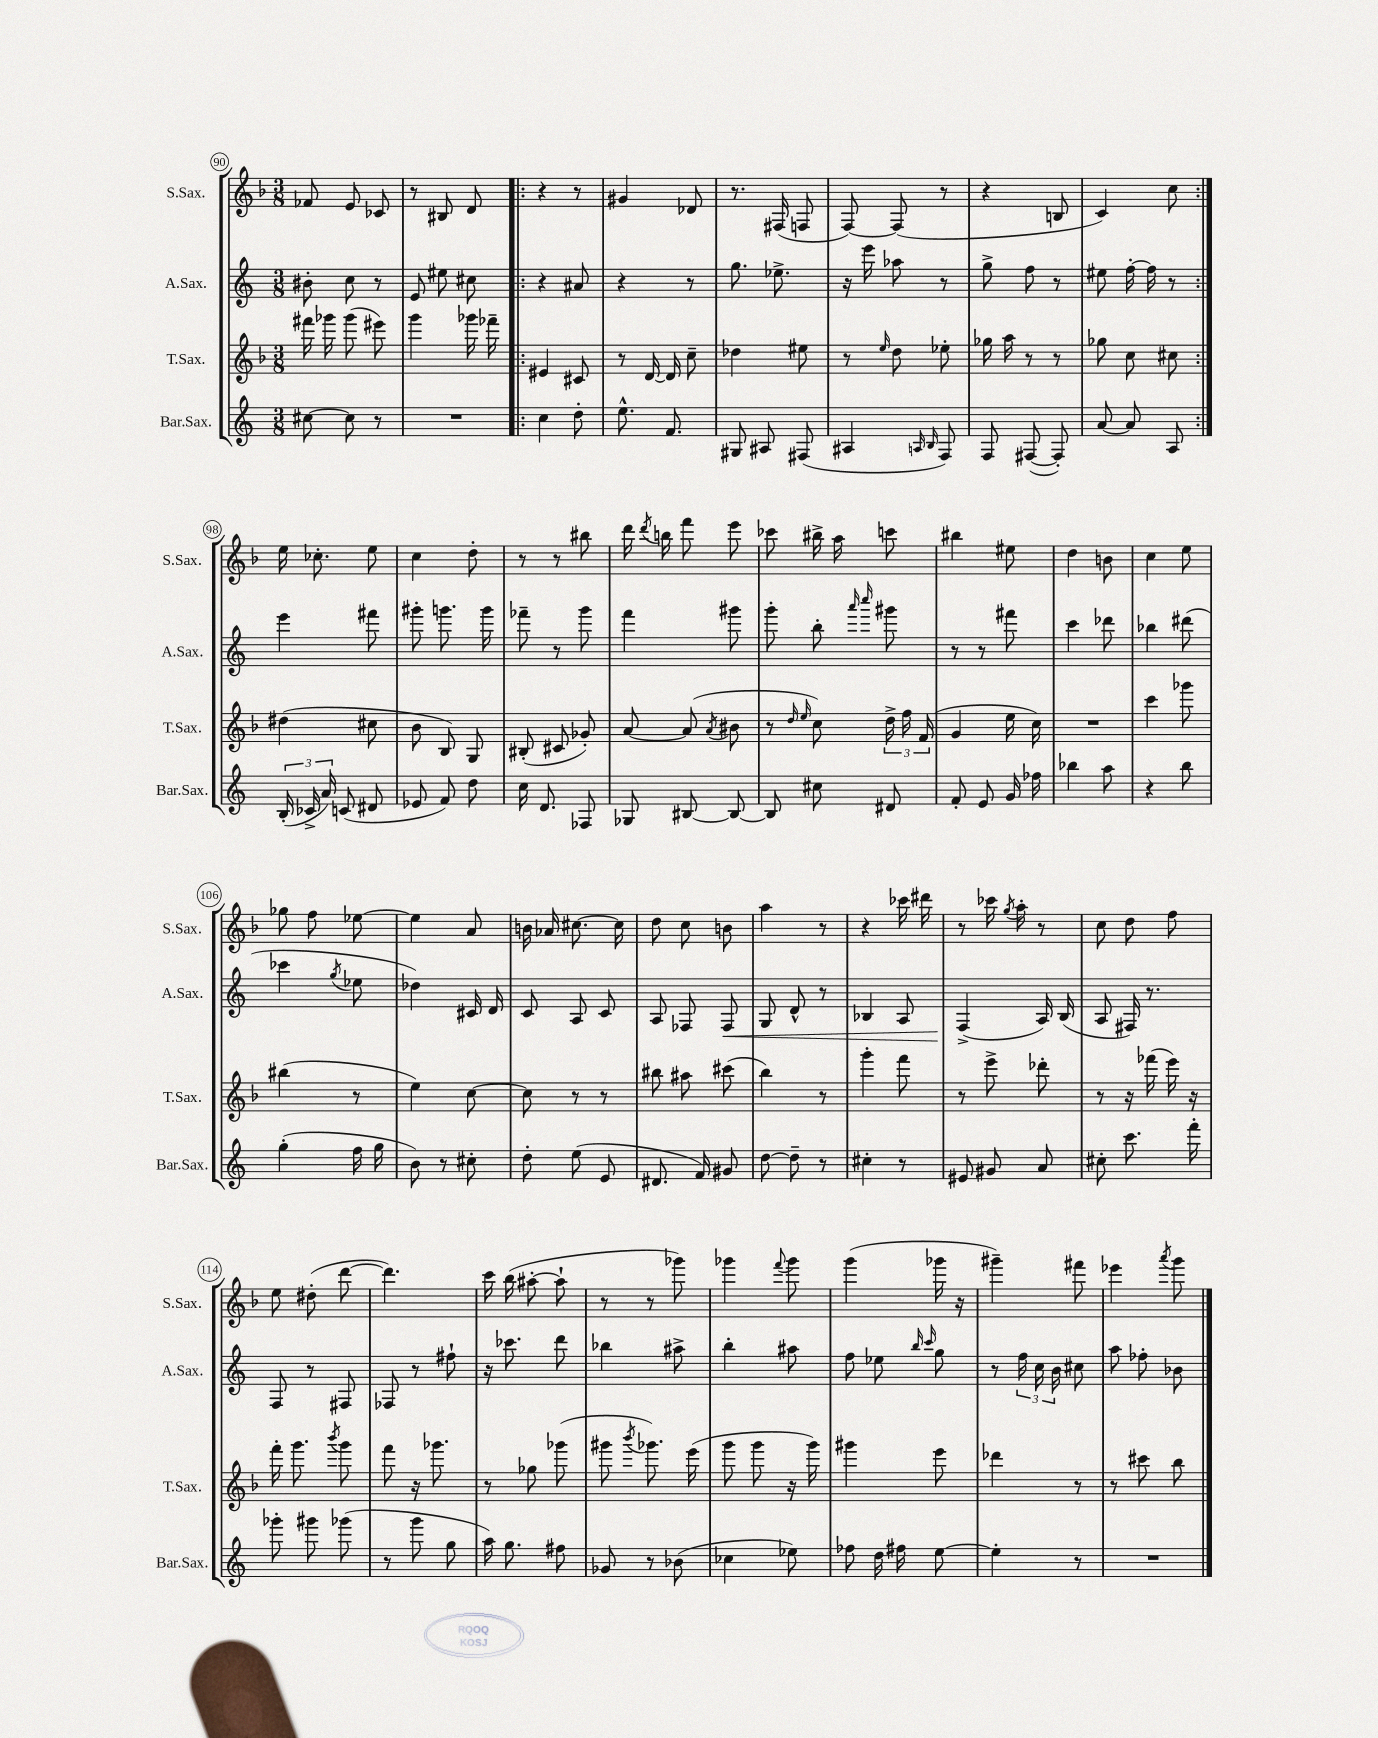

**kern	**kern	**kern	**dynam	**kern
*part4	*part3	*part2	*part2	*part1
*staff4	*staff3	*staff2	*staff2	*staff1
*I"Bar.Sax.	*I"T.Sax.	*I"A.Sax.	*	*I"S.Sax.
*I'Bar.Sax.	*I'T.Sax.	*I'A.Sax.	*	*I'S.Sax.
*clefG2	*clefG2	*clefG2	*	*clefG2
*k[]	*k[b-]	*k[]	*	*k[b-]
*M3/8	*M3/8	*M3/8	*	*M3/8
=90	=90	=90	=90	=90
[8cc#X\	16fff#X\	8b#X'\	.	8f-X/
.	16ggg-X\	.	.	.
8cc#\]	(8ggg-\	8cc\	.	8e/
8r	8eee#X\)	8r	.	8c-X/
=91	=91	=91	=91	=91
4.r	4ggg\	8e/	.	8r
.	.	8ee#X\	.	8B#X/
.	16ggg-X\	8cc#X\	.	8d/
.	16fff-X~\	.	.	.
=92!|:	=92!|:	=92!|:	=92!|:	=92!|:
4cc\	4e#X/	4r	.	4r
8dd'\	8c#X/	8a#X/	.	8r
=93	=93	=93	=93	=93
8.ee^^\	8r	4r	.	4g#X/
.	[16d/	.	.	.
8.f/	16d/]	.	.	.
.	8cc~\	8r	.	8d-X/
=94	=94	=94	=94	=94
8G#X/	4dd-X\	8.gg\	.	8.r
8A#X/	.	.	.	.
.	.	8.ee-X^\	.	(16F#X/
(8F#X/	8ee#X\	.	.	8Fn/
=95	=95	=95	=95	=95
4A#X/	8r	16r	.	[8F/)
.	.	16eee\	.	.
.	16qqee/	.	.	.
.	8dd\	8aa-X\	.	(8F/]
16qqAn/	.	.	.	.
16qqB/	.	.	.	.
8F/)	8ee-X'\	8r	.	8r
=96	=96	=96	=96	=96
8F/	16gg-X\	8gg^\	.	4r
.	16aa\	.	.	.
([8F#X/	8r	8ff\	.	.
8F#'/])	8r	8r	.	8Bn/
=97	=97	=97	=97	=97
[8a/	8gg-X\	8ee#X\	.	4c/)
8a/]	8cc\	[16ff'\	.	.
.	.	16ff\]	.	.
8A/	8cc#X\	8r	.	8cc\
!!LO:LB:g=z
=98:|!	=98:|!	=98:|!	=98:|!	=98:|!
(24B'/	(4dd#X\	4eee\	.	16ee\
24c-X^/	.	.	.	.
.	.	.	.	8.cc-X'\
24a/)	.	.	.	.
(8cn/	.	.	.	.
8d#X/	8cc#X\	8fff#X\	.	8ee\
=99	=99	=99	=99	=99
8e-X/	8b-\	8ggg#X'\	.	4cc\
8f/)	8B-/)	8.gggn\	.	.
8dd\	8G/	.	.	8dd'\
.	.	16ggg\	.	.
=100	=100	=100	=100	=100
16cc\	(8B#X'/	8fff-X~\	.	8r
8.d/	.	.	.	.
.	8c#X/	8r	.	8r
8F-X/	8g-X'/)	8ggg\	.	8bb#X\
=101	=101	=101	=101	=101
8G-X/	[8a/	4fff\	.	16ddd\
.	.	.	.	8qddd/
.	.	.	.	16bbn\
[8B#X/	(8a/]	.	.	8fff\
.	8qa/	.	.	.
8B#/_	8b#X\	8ggg#X\	.	8eee\
=102	=102	=102	=102	=102
8B#/]	8r	8ggg'\	.	8ccc-X\
.	16qqdd/	.	.	.
.	16qqee/	.	.	.
8cc#X\	8cc\)	8bb'\	.	16bb#X^\
.	.	.	.	16aa\
.	.	16qqaaa/	.	.
.	.	16qqcccc/	.	.
8d#X/	24dd^\	8ggg#X\	.	8cccn\
.	24ff\	.	.	.
.	(24f/	.	.	.
=103	=103	=103	=103	=103
8f'/	4g/	8r	.	4bb#X\
8e/	.	8r	.	.
16g/	16ee\	8fff#X\	.	8ee#X\
16ff-X\	16cc\)	.	.	.
=104	=104	=104	=104	=104
4bb-X\	4.r	4ccc\	.	4dd\
8aa\	.	8ddd-X\	.	8bn\
=105	=105	=105	=105	=105
4r	4ccc\	4bb-X\	.	4cc\
8bb\	8ggg-X\	(8ddd#X\	.	8ee\
!!LO:LB:g=z
=106	=106	=106	=106	=106
(4gg'\	(4bb#X\	4ccc-X\	.	8gg-X\
.	.	.	.	8ff\
.	.	8qgg/	.	.
16ff\	8r	8ee-X\	.	[8ee-X\
16gg\	.	.	.	.
=107	=107	=107	=107	=107
8b\)	4ee\)	4dd-X\)	.	4ee-\]
8r	.	.	.	.
8cc#X'\	[8cc\	16c#X/	.	8a/
.	.	16d/	.	.
=108	=108	=108	=108	=108
8dd'\	8cc\]	8c/	.	16bn\
.	.	.	.	16a-X/
(8ee\	8r	8A/	.	[8.cc#X\
8e/	8r	8c/	.	.
.	.	.	.	16cc#\]
=109	=109	=109	=109	=109
8.d#X/	8bb#X\	8A/	.	8dd\
.	8aa#X\	8F-X/	.	8cc\
16f/)	.	.	.	.
!	!	!	!LO:HP:b	!
8g#X/	(8ccc#X\	8F-/	<	8bn\
=110	=110	=110	=110	=110
[8dd\	4bb-\)	8G/	.	4aa\
8dd~\]	.	8d^^/	.	.
8r	8r	8r	.	8r
=111	=111	=111	=111	=111
4cc#X'\	4ggg'\	4B-X/	.	4r
8r	8fff\	8A/	.	16ccc-X\
.	.	.	.	16ddd#X\
=112	=112	=112	=112	=112
8e#X/	8r	(4F^/	.	8r
8g#X/	8eee^\	.	.	16ccc-X\
.	.	.	.	8qgg/
.	.	.	.	16aa'\
8a/	8ddd-X'\	16A/)	[	8r
.	.	(16B/	.	.
=113	=113	=113	=113	=113
8cc#X'\	8r	8A/	.	8cc\
8.ccc\	16r	16F#X/)	.	8dd\
.	(16fff-X\	8.r	.	.
.	16eee\)	.	.	8ff\
16fff'\	16r	.	.	.
!!LO:LB:g=z
=114	=114	=114	=114	=114
8ggg-X'\	16fff'\	8F/	.	8ee\
.	8.ggg\	.	.	.
8ggg#X\	.	8r	.	(8dd#X'\
.	8qbbb-/	.	.	.
(8ggg-X\	8ggg\	8F#X/	.	[8ddd\
=115	=115	=115	=115	=115
8r	8fff\	8F-X/	.	4.ddd\])
8ggg\	16r	8r	.	.
.	8.ggg-X\	.	.	.
8gg\	.	8ff#X`\	.	.
=116	=116	=116	=116	=116
16aa\)	8r	16r	.	16ccc\
8.gg\	.	8.ccc-X\	.	(16bb-\
.	8gg-X\	.	.	[8aa#X'\
8ff#X\	(8ggg-X\	8ddd\	.	8aa#`\]
=117	=117	=117	=117	=117
8g-X/	8ggg#X\	4bb-X\	.	8r
.	8qbbb-/	.	.	.
8r	8.ggg-X\)	.	.	8r
(8b-X\	.	8aa#X^\	.	8ggg-X\)
.	(16eee\	.	.	.
=118	=118	=118	=118	=118
4cc-X\	8ggg\	4bb'\	.	4ggg-X\
.	8ggg\	.	.	.
.	.	.	.	8qqfff/
8ee-X\)	16r	8aa#X\	.	8ggg-\
.	16ggg\)	.	.	.
=119	=119	=119	=119	=119
8ff-X\	4ggg#X\	8ff\	.	(4ggg\
16dd\	.	8ee-X\	.	.
16ff#X\	.	.	.	.
.	.	16qqbb/	.	.
.	.	16qqccc/	.	.
[8ee\	8eee\	8gg\	.	16ggg-X\
.	.	.	.	16r
=120	=120	=120	=120	=120
4ee'\]	4ddd-X\	8r	.	4ggg#X~\)
.	.	24ff\	.	.
.	.	24cc\	.	.
.	.	24b\	.	.
8r	8r	8cc#X\	.	8fff#X\
=121	=121	=121	=121	=121
4.r	8r	8aa\	.	4eee-X\
.	8ccc#X\	8ff-X'\	.	.
.	.	.	.	8qaaa/
.	8bb-\	8b-X\	.	8ggg\
==	==	==	==	==
*-	*-	*-	*-	*-
